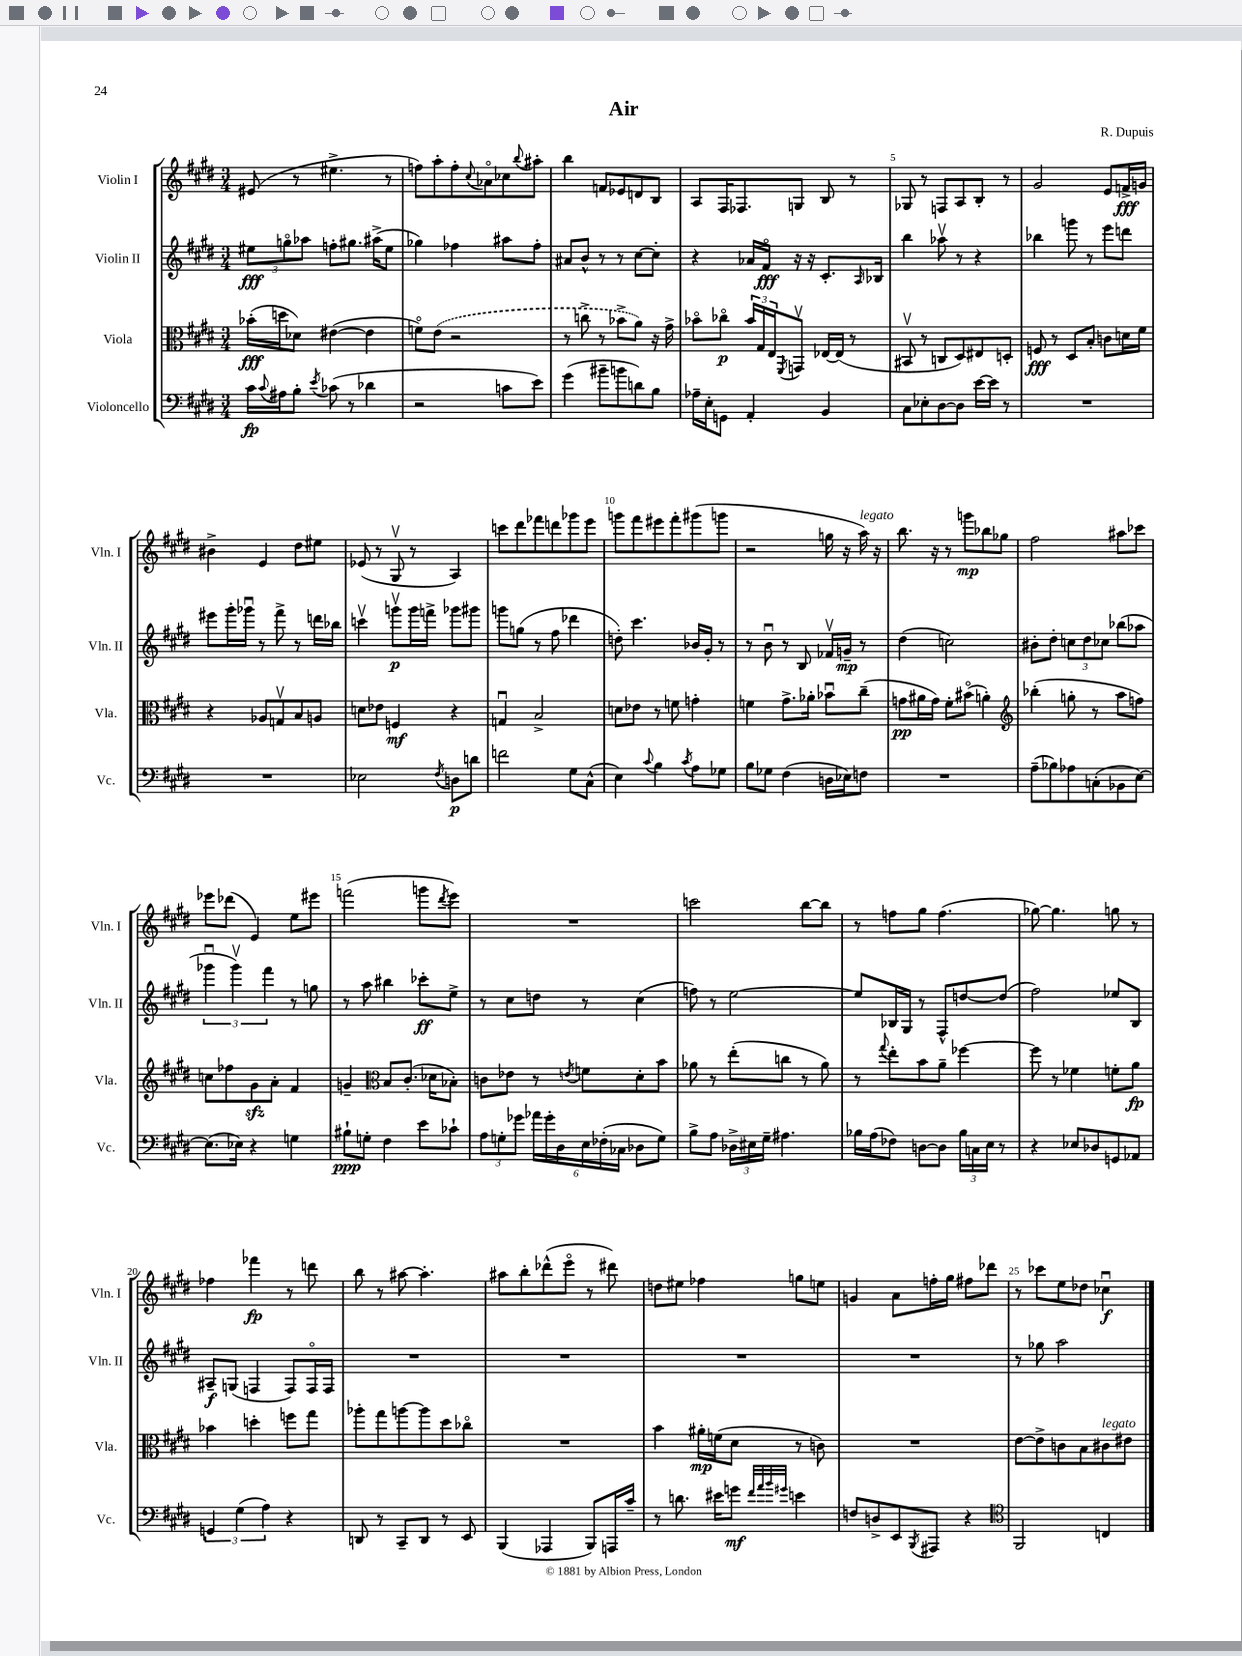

**kern	**dynam	**kern	**dynam	**kern	**dynam	**kern	**dynam
*part4	*part4	*part3	*part3	*part2	*part2	*part1	*part1
*staff4	*staff4	*staff3	*staff3	*staff2	*staff2	*staff1	*staff1
*I"Violoncello	*	*I"Viola	*	*I"Violin II	*	*I"Violin I	*
*I'Vc.	*	*I'Vla.	*	*I'Vln. II	*	*I'Vln. I	*
*clefF4	*	*clefC3	*	*clefG2	*	*clefG2	*
*k[f#c#g#d#]	*	*k[f#c#g#d#]	*	*k[f#c#g#d#]	*	*k[f#c#g#d#]	*
*M3/4	*	*M3/4	*	*M3/4	*	*M3/4	*
=1	=1	=1	=1	=1	=1	=1	=1
16c#\LL	fp	(16b-X'\LL	fff	12ee#X\L	fff	(8e#X/	.
8qqc#/	.	.	.	.	.	.	.
16A#X\J	.	16ddn\J	.	.	.	.	.
.	.	.	.	12ggn\	.	.	.
8B'\J	.	8d-X\J)	.	.	.	8r	.
.	.	.	.	12aa-X\J	.	.	.
8qe/	.	.	.	.	.	.	.
(8c-X\	.	([4e#X\	.	8ffn'\L	.	4.ee#X^\	.
8r	.	.	.	8.gg#X\J	.	.	.
4d-X\	.	4e#\]	.	.	.	.	.
.	.	.	.	(16aa#X^\KL	.	.	.
.	.	.	.	8ee#\J	.	8r	.
=2	=2	=2	=2	=2	=2	=2	=2
2r	.	8fn\L)	.	4gg-X\)	.	8ffn\L)	.
.	.	(8e\J	.	.	.	8aa'\	.
.	.	2r	.	4ff-X\	.	8ff'\	.
.	.	.	.	.	.	8qqcc#/	.
.	.	.	.	.	.	8a-X\	.
8cn\L	.	.	.	8aa#X\L	.	8cc-X\	.
.	.	.	.	.	.	8qqbb/	.
8e\J)	.	.	.	8ff-'\J	.	8aa#X'\J	.
=3	=3	=3	=3	=3	=3	=3	=3
(4g#\	.	8r	.	8a#X/L	.	4bb\	.
.	.	8ccn^\	.	8b^^/J	.	.	.
8b#X~\L	.	8r	.	8r	.	8fn/L	.
8bn\	.	8b-X^\L	.	8r	.	8e-X/	.
8dn\)	.	8a\J)	.	[8cc#\L	.	8dn/	.
8B\J	.	16r	.	8cc#'\J]	.	8B/J	.
.	.	16g#^\	.	.	.	.	.
=4	=4	=4	=4	=4	=4	=4	=4
16A-X~\LL	.	8b-X\L	.	4r	.	8A/L	.
16E'\J	.	.	.	.	.	.	.
8GGn\J	.	8cc-X\J	p	.	.	16F#/K	.
.	.	.	.	.	.	8.F-X/	.
4AA'/	.	24b-/LL	.	16a-X/LL	.	.	.
.	.	24G#/	.	.	.	.	.
.	.	.	.	16f#/JJ	fff	.	.
.	.	24E/J	.	.	.	.	.
.	.	8qFF#/	.	.	.	.	.
.	.	8GGnv/J	.	16r	.	8Gn/J	.
.	.	.	.	16r	.	.	.
4BB/	.	[16E-X/LL	.	8.c#'/L	.	8B/	.
.	.	(16E-/JJ]	.	.	.	.	.
.	.	8r	.	.	.	8r	.
.	.	.	.	16qqA/	.	.	.
.	.	.	.	16B-X/Jk	.	.	.
=5	=5	=5	=5	=5	=5	=5	=5
8C#\L	.	8BB#Xv/	.	4bb\	.	8G-X/	.
8E-X'\	.	8r	.	.	.	8r	.
[8D#\	.	8Cn/L	.	8aa-Xv\	.	8Fn/L	.
8D#\J]	.	8D#/)	.	8r	.	8A/	.
[16e\LL	.	8E#X/	.	4r	.	8B'/J	.
16e\JJ]	.	.	.	.	.	.	.
8r	.	8Dn'/J	.	.	.	8r	.
=6	=6	=6	=6	=6	=6	=6	=6
2.r	.	8Fn/	fff	4bb-X\	.	2g#/	.
.	.	8r	.	.	.	.	.
.	.	8D#/L	.	8gggn\	.	.	.
.	.	8B'/J	.	8r	.	.	.
.	.	8cn\L	.	8eee\L	.	8e/L	.
.	.	16dn\L	.	8dddn\J	.	16fn^/L	fff
.	.	16f#\JJ	.	.	.	16gn/JJ	.
!!LO:LB:g=z
=7	=7	=7	=7	=7	=7	=7	=7
2.r	.	4r	.	8eee#X\L	.	4b#X^\	.
.	.	.	.	16ggg#'\L	.	.	.
.	.	.	.	16ggg-Xu\JJ	.	.	.
.	.	8A-X/L	.	8r	.	4e/	.
.	.	8Gnv/	.	8fff#^\	.	.	.
.	.	8B/	.	8r	.	8dd#\L	.
.	.	8An/J	.	16dddn\LL	.	8ee#X\J	.
.	.	.	.	16bb-X\JJ	.	.	.
=8	=8	=8	=8	=8	=8	=8	=8
2E-X\	.	8dn\L	.	4cccnv\	.	(8e-X/	.
.	.	8e-X\J	.	.	.	8r	.
.	.	4Fn/	mf	8gggnv\L	p	8G#v/	.
.	.	.	.	16ggg\L	.	8r	.
.	.	.	.	16fffn^\JJ	.	.	.
8qF#/	.	.	.	.	.	.	.
8Dn\L	p	4r	.	8ggg-X\L	.	4A/)	.
8dn\J	.	.	.	8ggg#X\J	.	.	.
=9	=9	=9	=9	=9	=9	=9	=9
2fn\	.	4Gnu/	.	8gggn\L	.	8cccn\L	.
.	.	.	.	(8ggn\J	.	8ddd#\	.
.	.	2B^/	.	8r	.	8fff-X\	.
.	.	.	.	8ff#\	.	8dddn\	.
8G#\L	.	.	.	4ddd-X\	.	8ggg-X\	.
(8C#^^\J	.	.	.	.	.	8eee\J	.
=10	=10	=10	=10	=10	=10	=10	=10
4E\)	.	8dn\L	.	8ddn'\)	.	8gggn\L	.
.	.	8e-X\J	.	4.ccc#\	.	8fff#\	.
8qqc#/	.	.	.	.	.	.	.
4B\	.	8r	.	.	.	8eee#X\	.
.	.	8fn\	.	.	.	8fff#'\	.
8qc#/	.	.	.	.	.	.	.
8A\L	.	4gn'\	.	16b-X/LL	.	(8ggg#X\	.
.	.	.	.	16g#'/JJ	.	.	.
8G-X\J	.	.	.	8r	.	8gggn\J	.
=11	=11	=11	=11	=11	=11	=11	=11
8B\L	.	4fn\	.	8r	.	2r	.
8G-X\J	.	.	.	8bu\	.	.	.
(4F#\	.	8.g#^\L	.	8r	.	.	.
.	.	.	.	8B/	.	.	.
.	.	16a-X'\Jk	.	.	.	.	.
16Dn\LL	.	8b-Xu\L	.	16f-Xv/LL	.	16ggn\	.
16E-X\J)	.	.	.	16gn~/JJ	mp	16r	.
!	!	!	!	!	!	!LO:TX:a:i:t=legato	!
8Fn\J	.	(8cc#~\J	.	8r	.	16aa\)	.
.	.	.	.	.	.	16r	.
=12	=12	=12	=12	=12	=12	=12	=12
2.r	.	8gn\L	pp	(4dd#\	.	8.bb\	.
.	.	16a#X\L	.	.	.	.	.
.	.	16g\JJ)	.	.	.	16r	.
.	.	8f#'\L	.	2ccn\)	.	8r	.
.	.	(8b#X\J	.	.	.	8gggn\L	mp
.	.	4an'\)	.	.	.	8bb-X\	.
.	.	.	.	.	.	8gg-X\J	.
=13	=13	=13	=13	=13	=13	=13	=13
*	*	*clefG2	*	*	*	*	*
(8A~\L	.	(4bb-X'\	.	8b#X'\L	.	2ff#\	.
8B-X\)	.	.	.	8dd#'\J	.	.	.
8A-X\	.	8ggn'\	.	12ccn\L	.	.	.
.	.	.	.	12dd#\	.	.	.
(8Cn'\	.	8r	.	.	.	.	.
.	.	.	.	12cc-X\J	.	.	.
8BB-X\	.	8aa\L	.	(8bb-X\L	.	8aa#X\L	.
[8E\J)	.	8ffn\J)	.	8aa-X\J	.	8ccc-X\J	.
!!LO:LB:g=z
=14	=14	=14	=14	=14	=14	=14	=14
(8.E\L]	.	8ccn\L	.	6ggg-Xu\	.	8eee-X\L	.
.	.	8ff-X\	.	.	.	(8ddd-X\J	.
.	.	.	.	6ggg-v\)	.	.	.
16E-X\Jk)	.	.	.	.	.	.	.
4r	.	8g#zz\	.	.	.	4e/)	.
.	.	.	.	6fff#\	.	.	.
.	.	8a'\J	.	.	.	.	.
4Gn\	.	4f#/	.	8r	.	8ee\L	.
.	.	.	.	8ggn\	.	8eee#X\J	.
=15	=15	=15	=15	=15	=15	=15	=15
8B#X`\L	ppp	4gn~/	.	8r	.	(2fffn\	.
8Gn'\J	.	.	.	8aa\	.	.	.
*	*	*clefC3	*	*	*	*	*
4F#\	.	8B/L	.	4bb#X\	.	.	.
.	.	(8.c#'/J	.	.	.	.	.
8e\L	.	.	.	8ccc-X'\L	ff	8gggn\L	.
.	.	16d-X\KL	.	.	.	.	.
.	.	.	.	.	.	8qddd#/	.
8c-X`\J	.	8B-X'\J)	.	8ee^\J	.	8eee\J)	.
=16	=16	=16	=16	=16	=16	=16	=16
12A\L	.	8cn\L	.	8r	.	2.r	.
12Gn'\	.	.	.	.	.	.	.
.	.	8e-X\J	.	8cc#\L	.	.	.
12g-X\J	.	.	.	.	.	.	.
24a-X\LL	.	8r	.	8ddn\J	.	.	.
24g-'\	.	.	.	.	.	.	.
24D#\	.	.	.	.	.	.	.
.	.	8qen/	.	.	.	.	.
24E\	.	8fn\L	.	8r	.	.	.
(24F-X'\	.	.	.	.	.	.	.
24C-X\JJ	.	.	.	.	.	.	.
8D-X\L	.	8d#'\	.	(4cc#\	.	.	.
8G\J)	.	8b\J	.	.	.	.	.
=17	=17	=17	=17	=17	=17	=17	=17
8B^\L	.	8a-X\	.	8ffn\)	.	2cccn\	.
8A\J	.	8r	.	8r	.	.	.
24D-X^\LL	.	(8ee'\L	.	[2ee\	.	.	.
24E#X\	.	.	.	.	.	.	.
24G#~\JJ	.	.	.	.	.	.	.
4.A#X\	.	8ccn\J	.	.	.	.	.
.	.	8r	.	.	.	[8bb\L	.
.	.	8a-\)	.	.	.	8bb\J]	.
=18	=18	=18	=18	=18	=18	=18	=18
16B-X\LL	.	8r	.	8ee/L]	.	8r	.
(16A\J	.	.	.	.	.	.	.
.	.	8qqgg#/	.	.	.	.	.
8F-X\J)	.	8ee'\L	.	16B-X/L	.	8ffn\L	.
.	.	.	.	16G#/JJ	.	.	.
[8Dn\L	.	8b\	.	8r	.	8gg#\J	.
8D\J]	.	8a~\J	.	8F#^^/L	.	(4.ff\	.
24B-\LL	.	[4ff-X\	.	[8ddn/	.	.	.
24Cn\	.	.	.	.	.	.	.
24E\JJ	.	.	.	.	.	.	.
8r	.	.	.	(8dd/J]	.	.	.
=19	=19	=19	=19	=19	=19	=19	=19
4r	.	8ff-\]	.	2ff#\)	.	[8gg-X\)	.
.	.	8r	.	.	.	4.gg-\]	.
8E-X/L	.	4f-X\	.	.	.	.	.
8D-X/	.	.	.	.	.	.	.
8GGn/	.	8fn'\L	.	8ee-X/L	.	8ggn\	.
8AA-X/J	.	8a\J	fp	8B/J	.	8r	.
!!LO:LB:g=z
=20	=20	=20	=20	=20	=20	=20	=20
6GGn/	.	4b-X\	.	8A#X~/L	f	4ff-X\	.
.	.	.	.	(8Gn/J	.	.	.
(6G#\	.	.	.	.	.	.	.
.	.	4ddn'\	.	4Fn/	.	4fff-X\	fp
6A\)	.	.	.	.	.	.	.
4r	.	8ffn\L	.	8F/L)	.	8r	.
.	.	8gg#\J	.	16F/L	.	8dddn\	.
.	.	.	.	16F/JJ	.	.	.
=21	=21	=21	=21	=21	=21	=21	=21
8DDn/	.	8aa-X'\L	.	2.r	.	8bb\	.
8r	.	8gg#\	.	.	.	8r	.
8CC#~/L	.	[8aan\	.	.	.	[8aa#X\	.
8DD/J	.	8aa\]	.	.	.	4.aa#'\]	.
8r	.	8dd#\	.	.	.	.	.
8EE/	.	8cc-X\J	.	.	.	.	.
=22	=22	=22	=22	=22	=22	=22	=22
(4BBB/	.	2.r	.	2.r	.	8aa#X\L	.
.	.	.	.	.	.	8bb'\	.
4AAA-X/	.	.	.	.	.	(8ddd-X^^\	.
.	.	.	.	.	.	8eee\J	.
8BBB/L)	.	.	.	.	.	8r	.
16AAAn/L	.	.	.	.	.	8ddd#X\)	.
16c#~/JJ	.	.	.	.	.	.	.
=23	=23	=23	=23	=23	=23	=23	=23
8r	.	4b\	.	2.r	.	8ddn\L	.
8.dn\	.	.	.	.	.	8ee#X\J	.
.	.	16a#X'\LL	mp	.	.	4ff-X\	.
16e#X\KL	.	(16fn\J	.	.	.	.	.
8gn\J	mf	8d#\J	.	.	.	.	.
32qqf#/LLL	.	.	.	.	.	.	.
32qqa/	.	.	.	.	.	.	.
32qqb/	.	.	.	.	.	.	.
32qqg#X/JJJ	.	.	.	.	.	.	.
4en\	.	8r	.	.	.	8ggn\L	.
.	.	8cn\)	.	.	.	8een\J	.
=24	=24	=24	=24	=24	=24	=24	=24
8Fn/L	.	2.r	.	2.r	.	4gn/	.
8Dn^/	.	.	.	.	.	.	.
8EE/	.	.	.	.	.	8a\L	.
8qBBB/	.	.	.	.	.	.	.
8AAA#X/J	.	.	.	.	.	16ffn'\L	.
.	.	.	.	.	.	16gg#\JJ	.
4r	.	.	.	.	.	8ff#X\L	.
.	.	.	.	.	.	8ddd-X\J	.
=25	=25	=25	=25	=25	=25	=25	=25
*clefC4	*	*	*	*	*	*	*
2FF#/	.	[8e\L	.	8r	.	8r	.
.	.	8e^\]	.	8gg-X\	.	8ccc-X\L	.
.	.	8cn\	.	2aa\	.	8ee\	.
.	.	8B\	.	.	.	8dd-X\J	.
!	!	!LO:TX:a:i:t=legato	!	!	!	!	!
4Cn/	.	8c#X\	.	.	.	4cc-Xu\	f
.	.	8e#X\J	.	.	.	.	.
==	==	==	==	==	==	==	==
*-	*-	*-	*-	*-	*-	*-	*-
